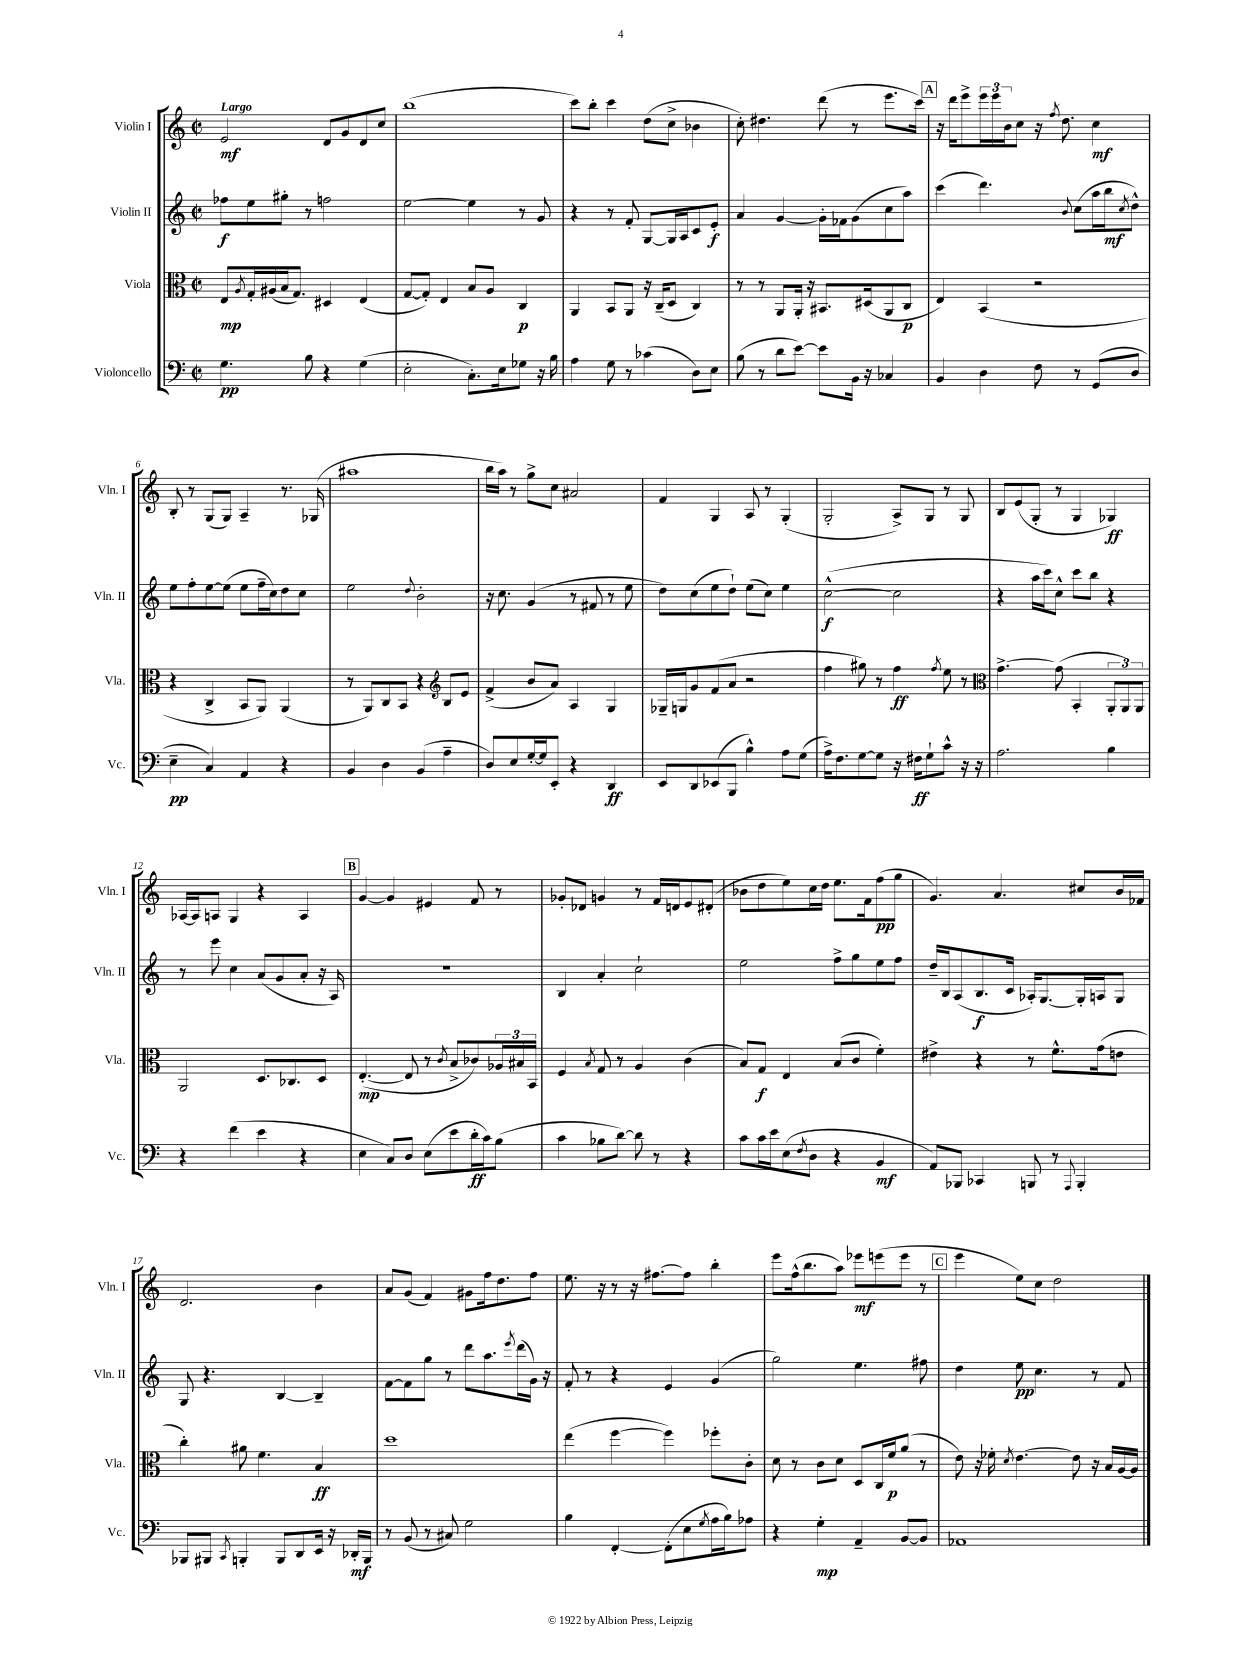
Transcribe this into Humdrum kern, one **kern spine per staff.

**kern	**kern	**kern	**kern
*staff4	*staff3	*staff2	*staff1
*clefF4	*clefC3	*clefG2	*clefG2
*k[]	*k[]	*k[]	*k[]
*M2/2	*M2/2	*M2/2	*M2/2
*met(c|)	*met(c|)	*met(c|)	*met(c|)
4.G\	8E/L	8ff-\L	2e/
.	8qA/	.	.
.	16G'/L	8ee\	.
.	(16A#/	.	.
.	16B/J	8gg#'\J	.
.	8.G/J)	.	.
8B\	.	8r	.
4r	4D#/	2ff\	8d/L
.	.	.	8g/
(4G\	(4E/	.	8d/
.	.	.	8cc/J
=	=	=	=
2E'\	[8G/L	[2ee\	(1bb
.	8G'/]J)	.	.
.	4E/	.	.
8.C'\L)	8B/L	4ee\]	.
.	8A/J	.	.
16E\k	.	.	.
8G-\J	4C/	8r	.
16r	.	8g/	.
16B\	.	.	.
=	=	=	=
4A\	4AA/	4r	8ccc\L)
.	.	.	8bb'\J
8G\	8BB/L	8r	4ccc\
8r	8AA/J	8f'/	.
(4c-\	16r	[8G/L	(8dd\L
.	(16C~/LK	.	.
.	8D/J	16G/]L	8cc^\J
.	.	16A/J	.
8D\L)	4C/)	8c/	4b-\
8E\J	.	8e'/J	.
=	=	=	=
(8B\	8r	4a/	8cc'\)
8r	8r	.	4.dd#\
8d\L	8AA/L	[4g/	.
[8e\J)	16AA'/Jk	.	.
.	16r	.	.
8e\]L	8.BB#/L	16g'\]LL	(8ddd\
.	.	16f-\J	.
16BB\Jk	.	(8g\	8r
16r	(16D#/k	.	.
4C-/	8AA/	8cc\	8.eee\L
.	8C/J	8aa\J)	.
.	.	.	16ccc\Jk)
=	=	=	=
4BB/	4E/)	(4ccc\	16r
.	.	.	16ddd\LK
.	.	.	8eee^\
4D\	(4BB/	4.ddd\)	24eee\L
.	.	.	24eee\
.	.	.	24b\J
.	.	.	8cc\J
8F\	2r	.	16r
.	.	.	8qff/
.	.	.	8.dd\
.	.	8qqb/	.
8r	.	(8cc\L	.
(8GG/L	.	16aa\L	4cc\
.	.	16bb\J	.
.	.	8qcc/	.
8D/J	.	8dd^^\J)	.
=	=	=	=
4E~\	4r	8ee\L	8B'/
.	.	8ff'\	8r
4C/)	4C^/	[8ee\	(8G/L
.	.	(8ee\]J	8G/J)
4AA/	8BB/L	8ee\L	4A~/
.	8AA/J)	16ff~\L	.
.	.	16cc\J)	.
4r	(4AA/	8dd\	8.r
.	.	8cc\J	.
.	.	.	(16G-/
=	=	=	=
4BB/	8r	2ee\	1aa#
.	8AA/L)	.	.
4D\	8C/	.	.
.	8BB/J	.	.
.	.	8qqdd/	.
(4BB/	4r	2b'\	.
*	*clefG2	*	*
4A~\	8B/L	.	.
.	8e/J	.	.
=	=	=	=
8D/L)	(4f^/	16r	16bb\LL
.	.	8.cc\	16aa\JJ)
8E/	.	.	8r
[16G'/L	8b/L	(4g/	8gg^\L
16G/]J	.	.	.
8EE'/J	8a/J)	.	8cc\J
4r	4A/	8r	2a#/
.	.	8f#/	.
4DD/	4G/	8r	.
.	.	8ee\	.
=	=	=	=
8EE/L	16G-~/LL	8dd\L)	4f/
.	16G/J	.	.
8DD/	8g/	(8cc\	.
(8EE-/	(8f/	8ee\	4G/
8BBB/J	8a/J	8dd`\J)	.
4B^^\)	2r	(8ee\L	8A/
.	.	8cc\J)	8r
8A\L	.	4ee\	(4G'/
(8G\J	.	.	.
=	=	=	=
16A^\LK)	4ff\	([2cc^^\	2G'/
8.F\	.	.	.
[8G\	8gg#\)	.	.
8G\]J	8r	.	.
16r	4ff\	2cc\]	8A^/L)
16F#\LK	.	.	.
8G`\	.	.	8G/J
.	8qff/	.	.
8c^^\J	8ee\	.	8r
16r	8r	.	8G/
16r	.	.	.
=	=	=	=
*	*clefC3	*	*
2.A\	[4.g^\	4r	8B/L
.	.	.	(8e/
.	.	16aa\LL	8G'/J
.	.	16ccc\J)	.
.	(8g\]	8cc^^\J	8r
.	4BB'/	8ccc\L	4G/
.	.	8bb\J	.
4B\	12AA'/L	4r	4G-/)
.	12AA/)	.	.
.	12AA/J	.	.
=	=	=	=
4r	2AA/	8r	[16A-/LL
.	.	.	16A-/]J
.	.	8eee\	8A/J
(4f\	.	4cc\	4G/
4e\	8.D/L	(8a/L	4r
.	.	8g/	.
.	8.C-/	.	.
4r	.	8a'/J	4A/
.	8D/J	16r	.
.	.	16A/)	.
=	=	=	=
4E\	([4.E'/	1r	[4g/
8C/L)	.	.	4g/]
8D/J	8E/]	.	.
(8E\L	8r	.	4e#/
.	8qc/	.	.
8e\	8B^/L	.	.
16d'\L	8c-/)	.	8f/
16c\J)	.	.	.
(8B\J	24A-/L	.	8r
.	24B#/	.	.
.	24BB/JJ	.	.
=	=	=	=
4c\	4F/	4B/	8g-'/L
.	.	.	8d-/J
.	8qB/	.	.
8B-\L	8G/	4a'/	4g/
[8d\J)	8r	.	.
8d\]	4A/	2cc`\	8r
8r	.	.	16f/LL
.	.	.	16d/J
4r	(4c\	.	8e/
.	.	.	(8d#'/J
=	=	=	=
8c\L	8B/L)	2ee\	8b-\L
16c\L	8G/J	.	8dd\
16e\J	.	.	.
(8E\	4E/	.	8ee\)
8qF/	.	.	.
8D\J	.	.	16cc\L
.	.	.	16dd\JJ
4r	(8B/L	8ff^\L	8.ee\L
.	8c/J	8gg\	.
.	.	.	16f\k
4BB/	4f'\)	8ee\	(8ff\
.	.	8ff\J	8gg\J
=	=	=	=
8AA/L)	4e#^\	16dd~/LL	4.g/)
.	.	16B/J	.
8BBB-/J	.	(8A/	.
4CC-/	4r	8.B/	.
.	.	.	4.a/
.	.	16c/Jk	.
8BBB/	8r	16A-'/LK)	.
.	.	[8.G/	.
8r	8.f^^\L	.	.
8qqAAA/	.	.	.
4BBB'/	.	16G'/]L	8cc#/L
.	(16g\k	16A/J	.
.	8e\J	8G/J	16b/L
.	.	.	16f-/JJ
=	=	=	=
8BBB-/L	4cc'\)	8G/	2.d/
8BBB#/J	.	4.r	.
8qCC/	.	.	.
4BBB'/	8a#\	.	.
.	4.f\	.	.
8BBB/L	.	[4B/	.
8DD/	.	.	.
16EE/Jk	4B/	4B~/]	4b\
16r	.	.	.
16DD-'/LL	.	.	.
16BBB/JJ	.	.	.
=	=	=	=
8r	1dd	[8f\L	8a/L
(8BB/	.	8f\]	(8g/J
8r	.	8gg\J	4f/)
8C#/)	.	8r	.
2G\	.	8ddd\L	8g#\L
.	.	8.aa\	16ff\k
.	.	.	8.dd\
.	.	8qeee/	.
.	.	(16ddd\L	.
.	.	16g\JJ)	8ff\J
.	.	16r	.
=	=	=	=
4B\	(4ee\	8f'/	8.ee\
.	.	8r	.
.	.	.	16r
[4FF'/	[4ff\	4r	8r
.	.	.	16r
.	.	.	[8.ff#\L
(8FF'\]L	4ff\])	4e/	.
8E\	.	.	8ff#\]J
8qG/	.	.	.
16A\L	8ff-'\L	(4g/	4bb'\
16B\J)	.	.	.
8A-\J	8c'\J	.	.
=	=	=	=
4r	8d\	2gg\)	8eee\L
.	8r	.	(16ff^^\k
.	.	.	8.bb\
4G'\	8c\L	.	.
.	8d\J	.	8aa\J)
4AA~/	8D/L	4.ee\	8eee-\L
.	16C/L	.	(8eee\
.	16f/J	.	.
[8BB/L	(8a/J	.	8eee\J
8BB/]J	8r	8ff#\	8r
=	=	=	=
1AA-	8e\)	4dd\	4eee\
.	16r	.	.
.	16f-'\	.	.
.	8qd/	.	.
.	[4.e\	8ee\	8ee\L)
.	.	4.cc\	8cc\J
.	.	.	2dd\
.	8e\]	.	.
.	16r	8r	.
.	16B/LL	.	.
.	[16A/	8f/	.
.	16A/]JJ	.	.
==	==	==	==
*-	*-	*-	*-
